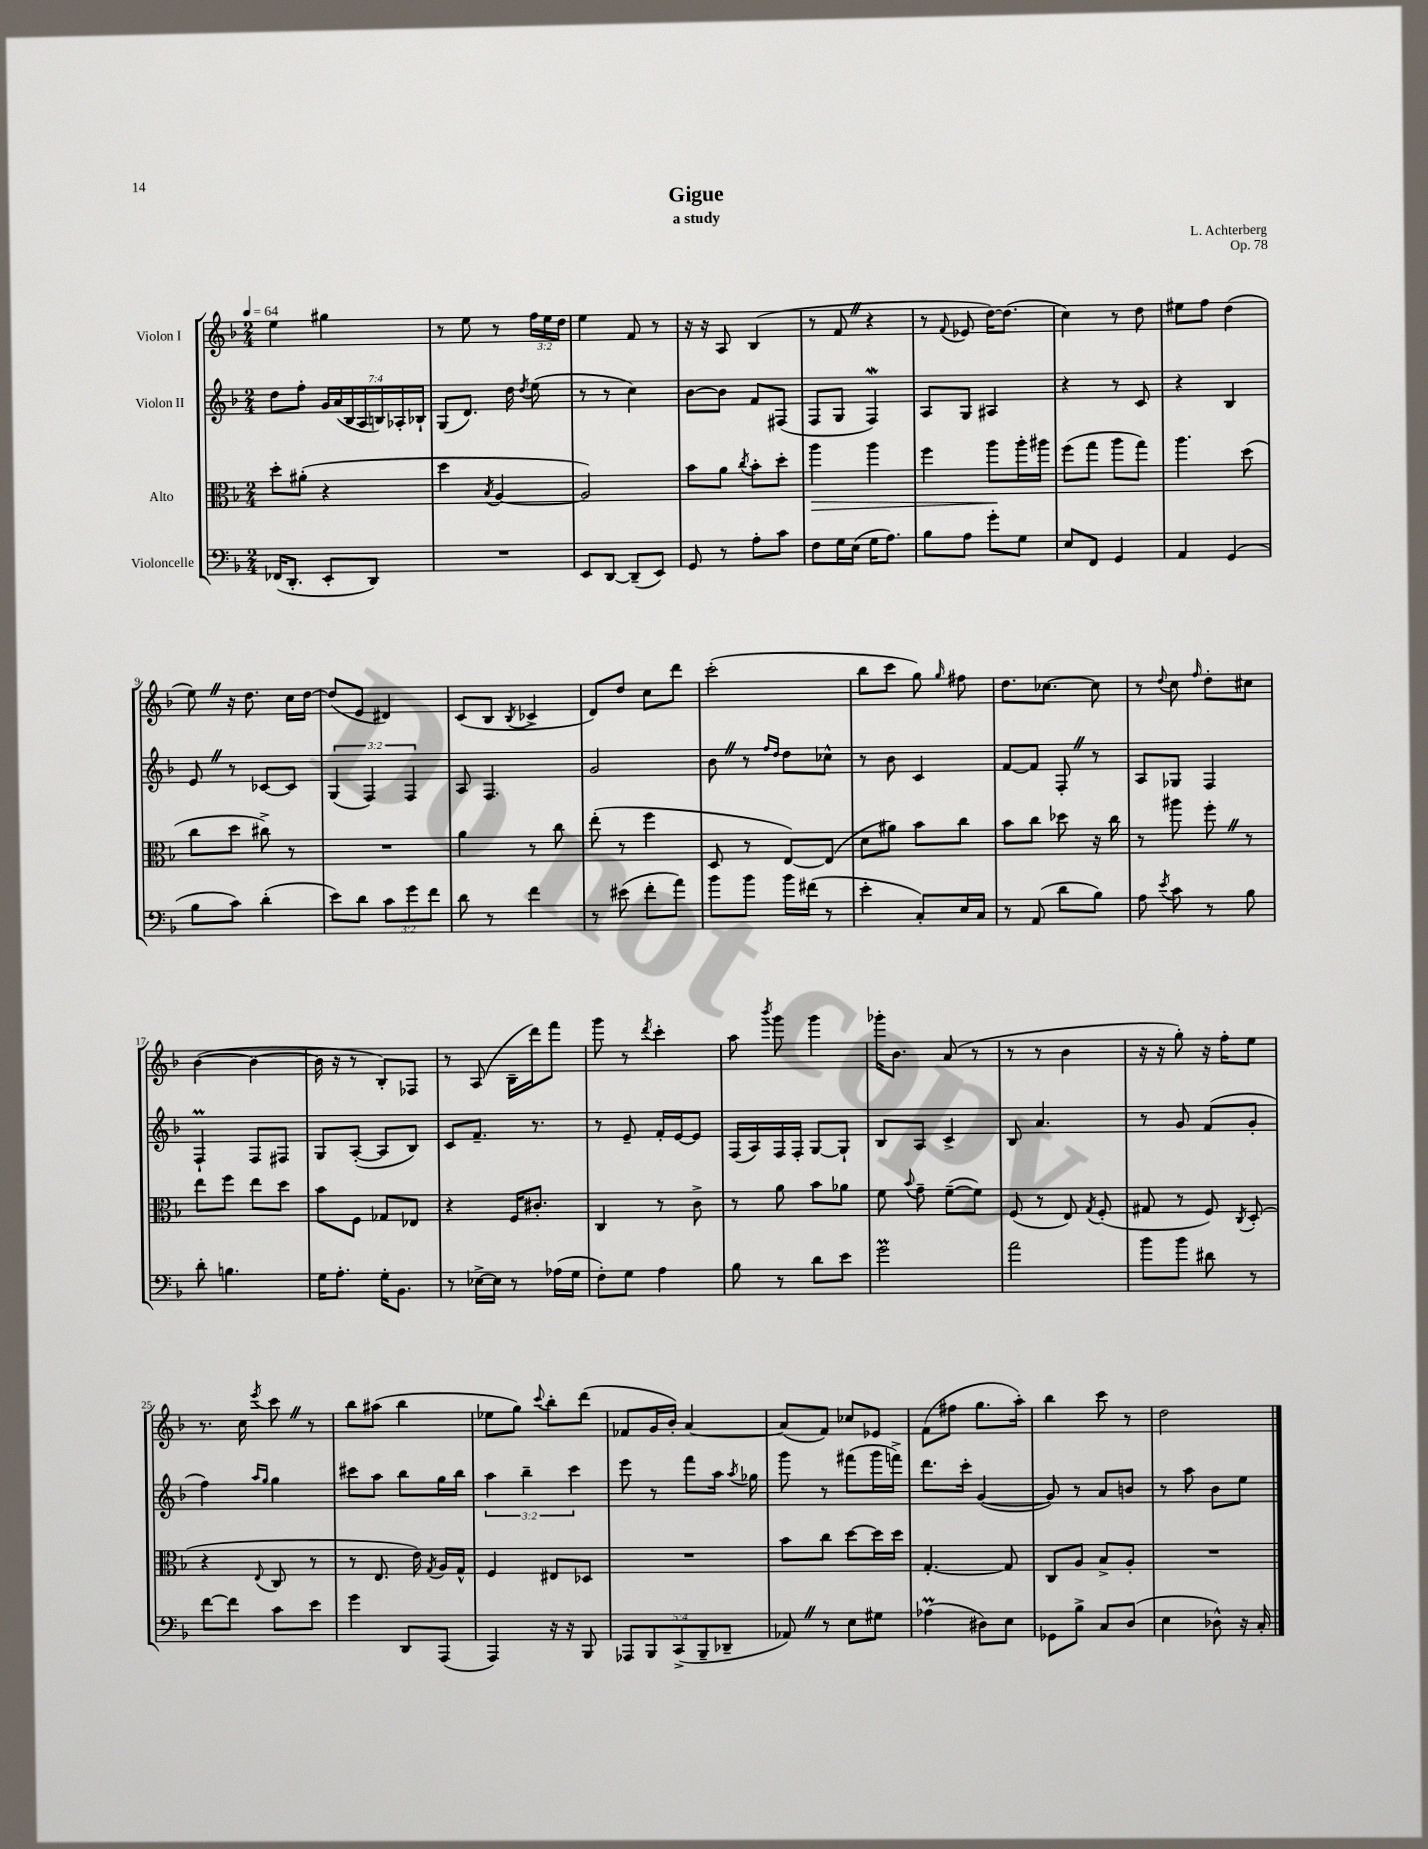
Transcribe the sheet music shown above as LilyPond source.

\header { title = "Gigue" composer = "L. Achterberg" subtitle = "a study" opus = "Op. 78" }
<<
\new StaffGroup <<
\new Staff = "s0" \with { instrumentName = "Violon I" } {
    \clef treble \key f \major \numericTimeSignature \time 2/4 \override Staff.TupletNumber.text = #tuplet-number::calc-fraction-text \tempo 4 = 64
    \autoBeamOff e''4 gis''4 |
    r8 e''8 r8 \tuplet 3/2 { f''16[ e''16 d''16] } |
    e''4 f'8 r8 |
    r16 r16 a8 bes4( |
    r8 f'8 \once \override BreathingSign.text = \markup { \musicglyph "scripts.caesura.straight" } \breathe r4 |
    r8 \appoggiatura { f'8 } ees'8 d''16[~) d''8.]( |
    c''4) r8 d''8 |
    eis''8[ f''8] d''4( |
    e''8) \once \override BreathingSign.text = \markup { \musicglyph "scripts.caesura.straight" } \breathe r16 d''8. c''16[ d''16]~ |
    d''8[( e'8] dis'4) |
    c'8[( bes8] \acciaccatura { bes8 } ces'4-> |
    d'8[) d''8] c''8[ d'''8] |
    c'''2-.( |
    bes''8[ c'''8] g''8) \grace { g''16 } fis''8 |
    d''8.[ ces''8.]~ ces''8 |
    r8 \appoggiatura { d''8 } c''8 \grace { f''16 } d''8[-. cis''8] |
    bes'4~( bes'4~ |
    bes'16 r16 r8 bes8[-.) fes8] |
    r8 a8( bes16[-- d'''16) f'''8] |
    g'''8 r8 \acciaccatura { d'''8 } c'''4-. |
    a''8 \acciaccatura { bes'''8 } g'''8 g'''4 |
    ges'''16[-. bes'8.] a'8( r8 |
    r8 r8 bes'4 |
    r16 r16 g''8-.) r16 f''16[-. e''8] |
    r8. c''16 \acciaccatura { e'''8 } c'''8 \once \override BreathingSign.text = \markup { \musicglyph "scripts.caesura.straight" } \breathe r8 |
    bes''8[ ais''8]( bes''4 |
    ees''8[ g''8]) \appoggiatura { c'''8 } bes''8[-. d'''8]( |
    fes'8[ g'16 bes'16]-.) a'4~ |
    a'8[( f'8]) ces''8[ ees'8] |
    f'8[( fis''8] g''8.[ a''16]-.) |
    bes''4 c'''8 r8 |
    d''2 \bar "|." |
}
\new Staff = "s1" \with { instrumentName = "Violon II" } {
    \clef treble \key f \major \numericTimeSignature \time 2/4 \override Staff.TupletNumber.text = #tuplet-number::calc-fraction-text
    \autoBeamOff d''8[ f''8]-. \tuplet 7/4 { g'16[ a'16( bes16 a16 b16) aes16-. bes16]-! } |
    g8[( d'8.]) d''16 \acciaccatura { d''8 } e''8( |
    r8 r8 c''4) |
    bes'8[~ bes'8] f'8[ fis8]( |
    f8[ g8] f4\mordent) |
    a8[ g8] ais4 |
    r4 r8 c'8 |
    r4 bes4 |
    e'8 \once \override BreathingSign.text = \markup { \musicglyph "scripts.caesura.straight" } \breathe r8 ces'8[~ ces'8] |
    \tuplet 3/2 { g4( f4) f4 } |
    a8 f4. |
    g'2 |
    bes'8 \once \override BreathingSign.text = \markup { \musicglyph "scripts.caesura.straight" } \breathe r8 \grace { f''16[ d''16] } d''8[ ces''8]-^ |
    r8 bes'8 c'4 |
    f'8[~ f'8] f8-. \once \override BreathingSign.text = \markup { \musicglyph "scripts.caesura.straight" } \breathe r8 |
    a8[ ges8] f4 |
    f4-!\prall f8[ fis8] |
    g8[ a8]~-.( a8[ bes8]) |
    c'8[ f'8.]-- r8. |
    r8 e'8-- f'16[-. e'16~ e'8] |
    f16[( a16) f16 f16]-. g8[~ g8]-! |
    bes8[ a8] c'4-> |
    bes8 a'4. |
    r8 g'8 f'8[( g'8]-. |
    f''4) \grace { a''16[ g''16] } g''4 |
    cis'''8[ a''8] bes''8[ g''16 bes''16] |
    \tuplet 3/2 { a''4 bes''4-- c'''4 } |
    e'''8 r8 f'''8[ a''16] \acciaccatura { a''8 } ges''16 |
    g'''8 r8 fis'''8[( g'''16 f'''16]->) |
    d'''8.[ c'''16]-. g'4~( |
    g'8) r8 a'8[ b'8] |
    r8 a''8 bes'8[ e''8] \bar "|." |
}
\new Staff = "s2" \with { instrumentName = "Alto" } {
    \clef alto \key f \major \numericTimeSignature \time 2/4
    \autoBeamOff d''8[-. ais'8]-.( r4 |
    d''4 \acciaccatura { bes8 } a4~ |
    a2) |
    bes'8[ a'8] \acciaccatura { c''8 } bes'8[-. d''8]-. |
    a''4\> a''4 |
    f''4 a''8[\! a''16-. ais''16] |
    f''8[( g''8] a''8[ g''8]) |
    a''4. d''8( |
    c''8[ d''8] cis''8->) r8 |
    R2 |
    a'4 r8 c''8 |
    e''8-.( r8 f''4 |
    d8 r8 e8[~) e8]( |
    d'8[ ais'8]) bes'8[ c''8] |
    bes'8[ c''8] des''8 r16 c''16 |
    r8 ais''8 f''8-. \once \override BreathingSign.text = \markup { \musicglyph "scripts.caesura.straight" } \breathe r8 |
    e''8[ f''8] e''8[ d''8] |
    bes'8[ f8] ges8[ ees8] |
    r4 f16[ cis'8.]-. |
    c4 r8 c'8-> |
    r8 a'8 bes'8[ aes'8] |
    f'8 \appoggiatura { bes'8 } g'8-- f'8[~--( f'8]) |
    f8( r8 e8) \acciaccatura { g8 } f8-.( |
    gis8 r8 f8) \acciaccatura { c8 } d8-.( |
    r4 \appoggiatura { e8 } c8 r8 |
    r8 e8. e'16) \acciaccatura { g8 } a16[ g16]-^ |
    f4 eis8[ des8] |
    R2 |
    bes'8[ c''8] d''8[~ d''16 d''16] |
    g4.~-. g8 |
    c8[ a8] bes8[-> a8]-. |
    R2 \bar "|." |
}
\new Staff = "s3" \with { instrumentName = "Violoncelle" } {
    \clef bass \key f \major \numericTimeSignature \time 2/4 \override Staff.TupletNumber.text = #tuplet-number::calc-fraction-text
    \autoBeamOff fes,16[( d,8.]-. e,8[-. d,8]) |
    R2 |
    e,8[ d,8]~ d,8[--( e,8]) |
    g,8 r8 a8[-. c'8] |
    f8[ g16 e16]( g16[ a8.]) |
    bes8[ a8] g'8[-. g8] |
    e8[ f,8] g,4 |
    a,4 g,4( |
    bes8[ c'8]) d'4-.( |
    e'8[) d'8] \tuplet 3/2 { c'8[ g'8 f'8] } |
    d'8 r8 f'4 |
    r8 eis'8( f'8[-. a'8]) |
    bes'8[ bes'8] bes'16[ fis'16]( r8 |
    e'4-. c8[-.) e16 c16] |
    r8 a,8( d'8[ bes8]) |
    a8 \acciaccatura { e'8 } c'8 r8 bes8 |
    d'8-. b4. |
    g16[ a8.]-. g16[-. bes,8.] |
    r8 ees16[~-> ees16] r8 aes16[( g16] |
    f8[-.) g8] a4 |
    bes8 r8 d'8[ e'8] |
    g'2\prall |
    a'2 |
    bes'8[ bes'8] dis'8 r8 |
    f'8[~ f'8] c'8[ e'8] |
    g'4 d,8[ a,,8]( |
    a,,4) r16 r16 bes,,8 |
    \tuplet 5/4 { aes,,8[ bes,,8 c,8->( bes,,8-- des,8]-- } |
    aes,8) \once \override BreathingSign.text = \markup { \musicglyph "scripts.caesura.straight" } \breathe r8 e8[ gis8] |
    aes4\prall( dis8[) e8] |
    ges,8[ bes8]-> c8[ d8]( |
    e4 des8-^) r16 c16-. \bar "|." |
}
>>
>>
